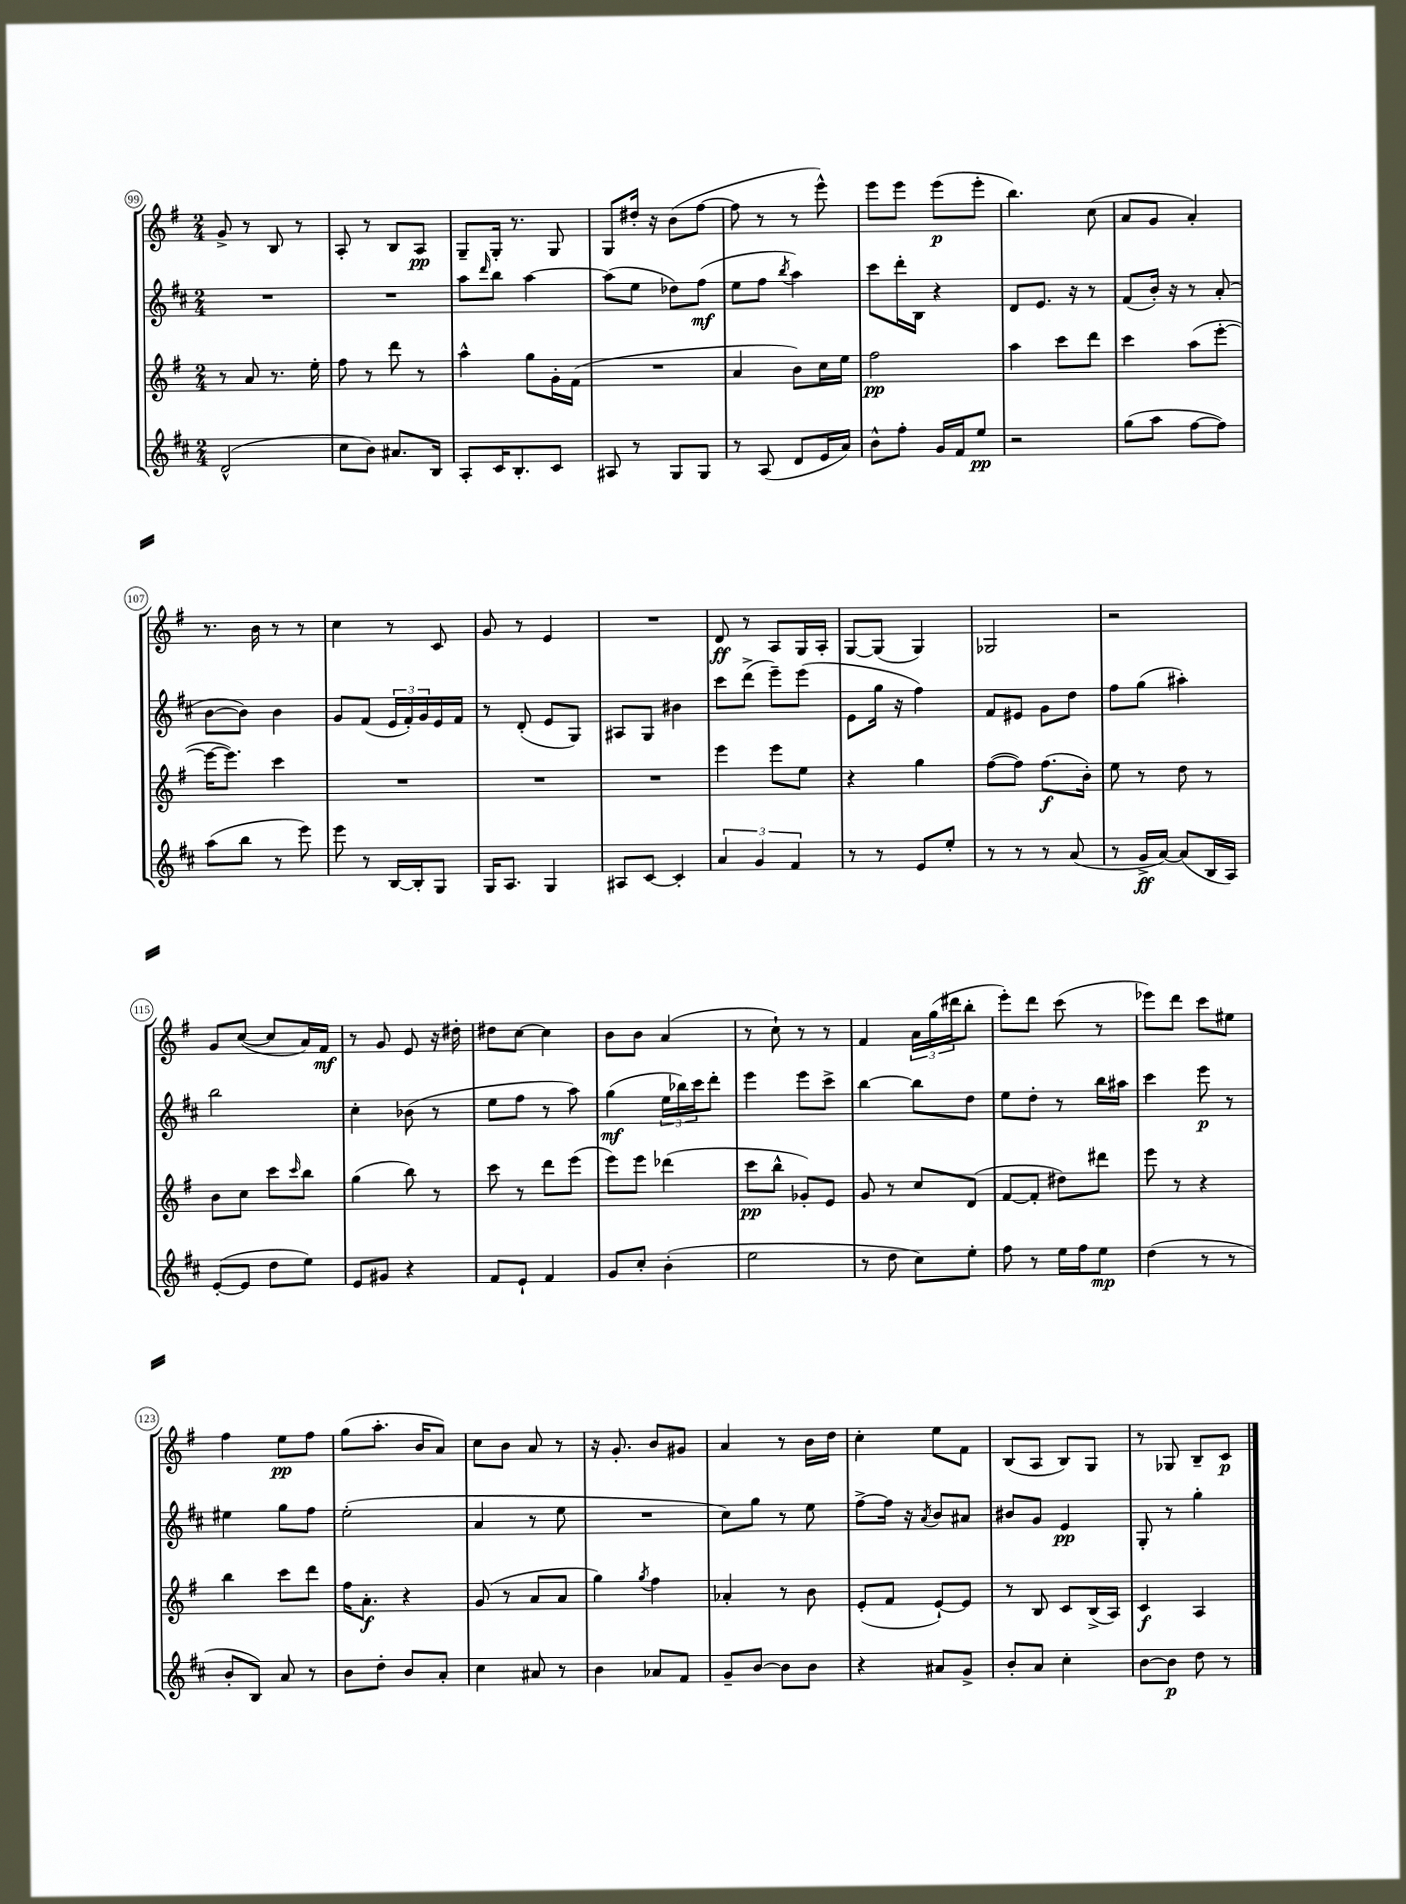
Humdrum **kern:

**kern	**kern	**kern	**kern
*staff4	*staff3	*staff2	*staff1
*clefG2	*clefG2	*clefG2	*clefG2
*k[f#c#]	*k[f#]	*k[f#c#]	*k[f#]
*M2/4	*M2/4	*M2/4	*M2/4
(2d^^	8r	2r	8g^
.	8a	.	8r
.	8.r	.	8B
.	.	.	8r
.	16ee'	.	.
=	=	=	=
8cc#	8ff#	2r	8A'
8b)	8r	.	8r
8.a#	8ddd	.	8B
.	8r	.	8A
16B	.	.	.
=	=	=	=
8A'	4aa^^	8aa	8G~
.	.	16qqddd	.
16c#	.	8bb	16G'
8.B'	.	.	8.r
.	8gg	[4aa	.
8c#	16g'	.	8G
.	(16f#	.	.
=	=	=	=
8A#	2r	(8aa]	8G
8r	.	8ee	16dd#'
.	.	.	16r
8G	.	8dd-)	(8b
8G	.	(8ff#	[8ff#
=	=	=	=
8r	4a	8ee	8ff#]
(8A	.	8ff#	8r
.	.	8qbb	.
8d	8b)	4aa)	8r
16e	16cc	.	8eee^^)
16a)	16ee	.	.
=	=	=	=
8b^^	2ff#	8ccc#	8eee
8ff#'	.	16ddd'	8eee
.	.	16B	.
16g	.	4r	(8eee
16f#	.	.	.
8ee	.	.	8eee'
=	=	=	=
2r	4aa	8d	4.bb)
.	.	8.e	.
.	8ccc	.	.
.	.	16r	.
.	8ddd	8r	(8cc
=	=	=	=
(8gg	4ccc	(8f#	8a
8aa	.	16b')	8g
.	.	16r	.
[8ff#	(8aa	8r	4a')
8ff#])	[8eee'	(8a'	.
=	=	=	=
(8aa	16eee_	[8b	8.r
.	8.eee])	.	.
8bb	.	8b])	.
.	.	.	16b
8r	4ccc	4b	8r
8eee)	.	.	8r
=	=	=	=
8eee	2r	8g	4cc
8r	.	(8f#	.
[16B	.	24e	8r
.	.	24f#')	.
16B']	.	.	.
.	.	24g	.
8G	.	16e	8c
.	.	16f#	.
=	=	=	=
16G	2r	8r	8g
8.A	.	.	.
.	.	(8d'	8r
4G	.	8e	4e
.	.	8G)	.
=	=	=	=
8A#	2r	8A#	2r
[8c#	.	8G	.
4c#']	.	4b#	.
=	=	=	=
6a	4eee	8ccc#	8d
.	.	(8ddd^	8r
6g	.	.	.
.	8eee	8eee~)	8A
6f#	.	.	.
.	8ee	(8eee	16G
.	.	.	16A'
=	=	=	=
8r	4r	8e	[8G
8r	.	16gg	(8G]
.	.	16r	.
8e	4gg	4ff#)	4G)
8ee'	.	.	.
=	=	=	=
8r	([8ff#	8f#	2G-
8r	8ff#])	8e#	.
8r	(8.ff#	8g	.
(8a	.	8dd	.
.	16b')	.	.
=	=	=	=
8r	8ee	8ff#	2r
16g^	8r	(8gg	.
[16a)	.	.	.
(8a]	8dd	4aa#')	.
16B	8r	.	.
16A)	.	.	.
=	=	=	=
([8e'	8b	2bb	8g
8e]	8cc	.	([8cc
8dd	8ccc	.	8cc]
.	16qqccc	.	.
8ee)	8bb	.	16a)
.	.	.	16f#
=	=	=	=
8e	(4gg	4cc#'	8r
8g#	.	.	8g
4r	8bb)	(8b-	8e
.	8r	8r	16r
.	.	.	16dd#'
=	=	=	=
8f#	8ccc	8ee	8dd#
8e`	8r	8ff#	[8cc
4f#	8ddd	8r	4cc]
.	(8eee	8aa)	.
=	=	=	=
8g	8eee)	(4gg	8b
8cc#'	8eee	.	8b
(4b'	(4ddd-	24ee	(4a
.	.	24bb-)	.
.	.	24ccc#	.
.	.	8ddd'	.
=	=	=	=
2ee	8ccc	4eee	8r
.	8bb^^	.	8cc`)
.	8g-')	8eee	8r
.	8e	8ccc#^	8r
=	=	=	=
8r	8g	[4bb	4f#
8dd	8r	.	.
8cc#)	8cc	8bb]	24a
.	.	.	(24gg
.	.	.	24ddd#
8ee'	(8d	8dd	8bb'
=	=	=	=
8ff#	[8f#	8ee	8eee')
8r	8f#']	8dd'	8ddd
16ee	8dd#)	8r	(8ccc
16ff#	.	.	.
8ee	8ddd#	16bb	8r
.	.	16aa#	.
=	=	=	=
(4dd	8eee	4ccc#	8eee-)
.	8r	.	8ddd
8r	4r	8eee	8ccc
8r	.	8r	8ee#
=	=	=	=
8b'	4bb	4ee#	4ff#
8B)	.	.	.
8a	8ccc	8gg	8ee
8r	8ddd	8ff#	8ff#
=	=	=	=
8b	16ff#	(2ee'	(8gg
.	8.a'	.	.
8dd'	.	.	8.aa'
8b	4r	.	.
.	.	.	16b
8a'	.	.	8a)
=	=	=	=
4cc#	(8g	4a	8cc
.	8r	.	8b
8a#	8a	8r	8a
8r	8a	8ee	8r
=	=	=	=
4b	4gg)	2r	16r
.	.	.	8.g'
.	8qgg	.	.
8a-	4ff#	.	8b
8f#	.	.	8g#
=	=	=	=
8g~	4a-'	8cc#)	4a
[8b	.	8gg	.
8b]	8r	8r	8r
8b	8b	8ee	16b
.	.	.	16dd
=	=	=	=
4r	(8e'	[8ff#^	4cc'
.	8f#	16ff#]	.
.	.	16r	.
.	.	8qa	.
8a#	[8e`)	8b	8ee
8g^	8e]	8a#	8f#
=	=	=	=
8b'	8r	8b#	(8B
8a	8B	8g	8A
4cc#'	8c	4e	8B)
.	(16B^	.	8G
.	16A)	.	.
=	=	=	=
[8b	4c	8G'	8r
8b]	.	8r	8G-
8dd	4A	4gg'	8B~
8r	.	.	8c
==	==	==	==
*-	*-	*-	*-
